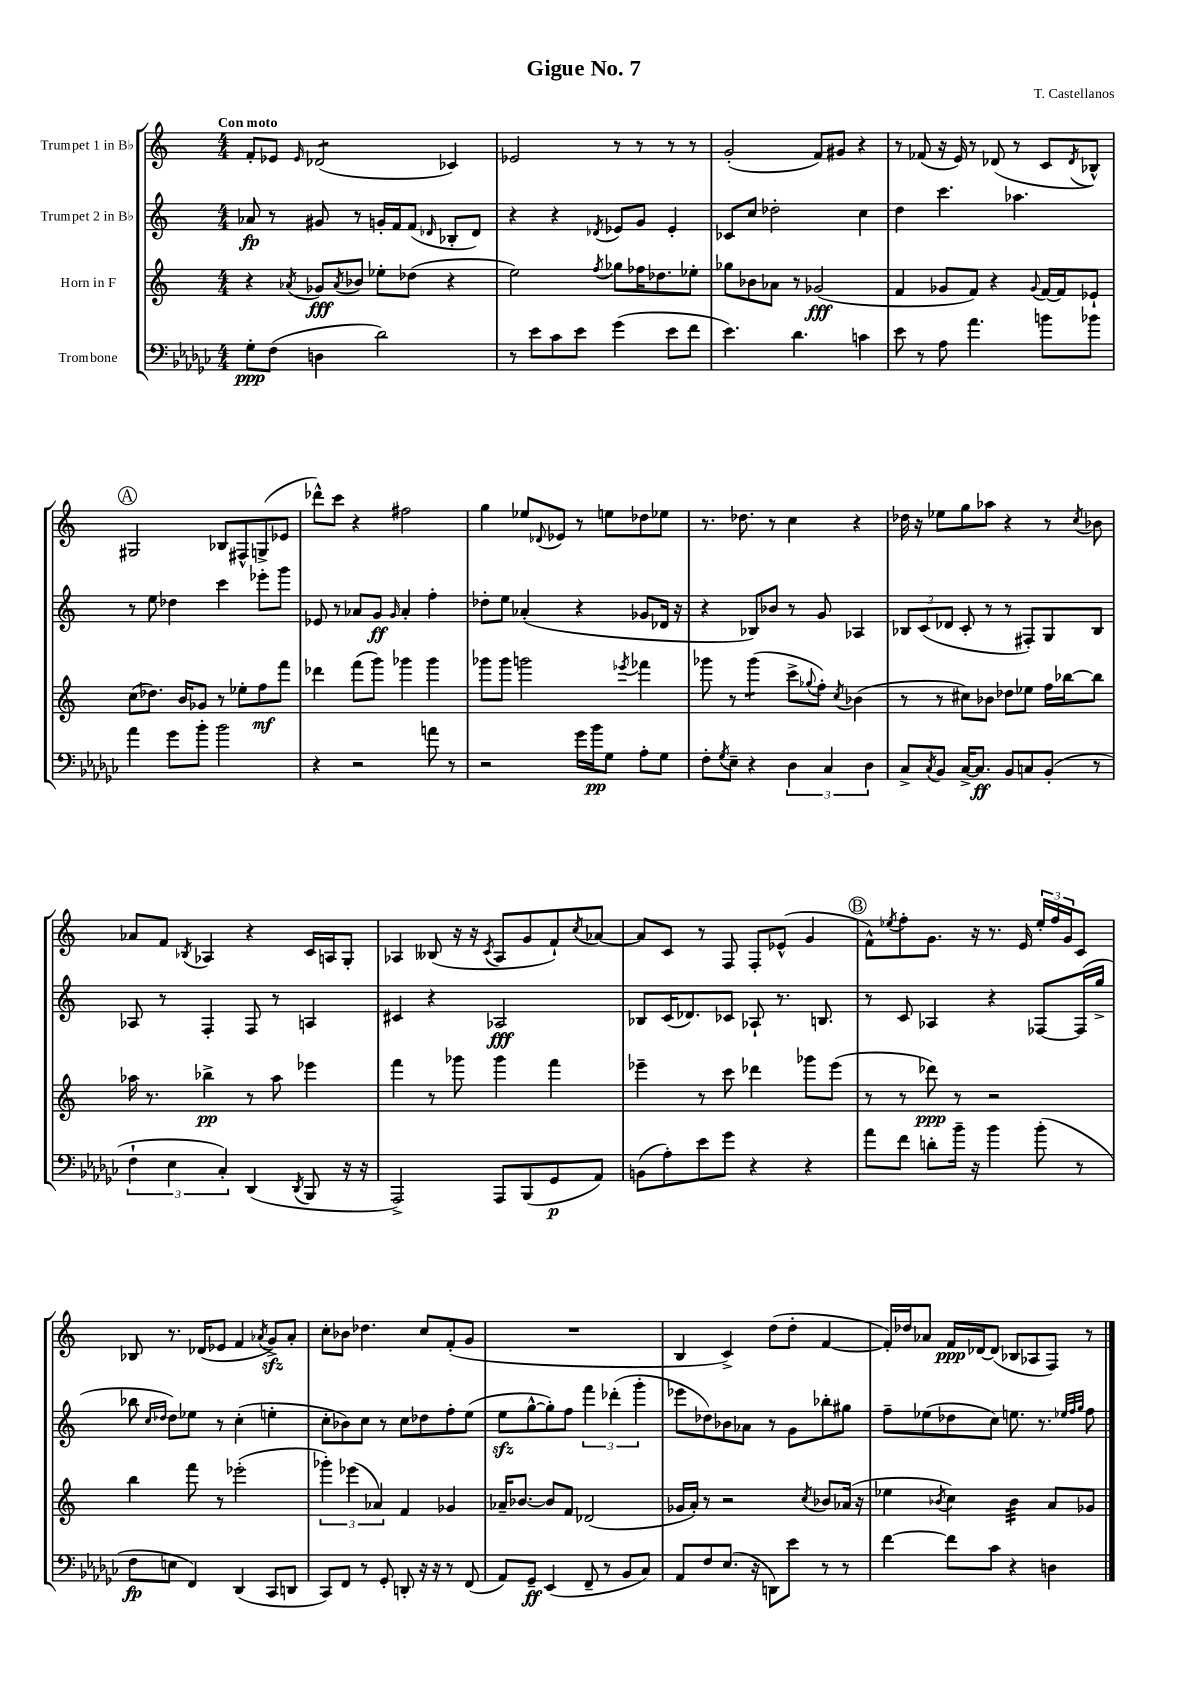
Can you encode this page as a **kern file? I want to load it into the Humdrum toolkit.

**kern	**kern	**kern	**kern
*staff4	*staff3	*staff2	*staff1
*clefF4	*clefG2	*clefG2	*clefG2
*k[b-e-a-d-g-c-]	*k[]	*k[]	*k[]
*M4/4	*M4/4	*M4/4	*M4/4
8G-'	4r	8a-	8f'
(8F	.	8r	8e-
.	8qa-	.	16qqe-
4D	8g-	8g#	(2d-
.	8qa-	.	.
.	8b-	8r	.
2d-)	8ee-'	16g'	.
.	.	16f	.
.	(8dd-	(8f	.
.	.	16qqd-	.
.	4r	8B-'	4c-)
.	.	8d-)	.
=	=	=	=
8r	2ee)	4r	2e-
8e-	.	.	.
8c-	.	4r	.
8e-	.	.	.
.	8qff	8qd-	.
(4g-	8gg-	8e-	8r
.	16ff-	8g	8r
.	8.dd-	.	.
8e-	.	4e-'	8r
8f	8ee-'	.	8r
=	=	=	=
4.e-)	8gg-	8c-	(2g'
.	8b-	8cc	.
.	8a-	2dd-'	.
4.d-	8r	.	.
.	(2g-	.	8f)
.	.	.	8g#
4c	.	4cc	4r
=	=	=	=
8e-	4f	4dd	8r
8r	.	.	(8f-
8A-	8g-	4.ccc	16r
.	.	.	16e)
4.a-	8f)	.	8r
.	4r	.	(8d-
.	.	4.aa-	8r
.	8qqg-	.	.
8b	[16f	.	8c
.	16f]	.	.
.	.	.	8qd-
8b-	8e-`	.	8B-^^)
=	=	=	=
4a-	(8cc	8r	2G#
.	8.dd-)	8ee	.
8g-	.	4dd-	.
.	16b	.	.
8b-'	8g-	.	.
2b-	8r	4ccc	8B-
.	8ee-'	.	8F#^^
.	8ff	8eee-'	(8G^
.	8fff	8ggg	8e-
=	=	=	=
4r	4ddd-	8e-	8ddd-^^)
.	.	8r	8ccc
2r	(8fff	8a-	4r
.	8ggg)	8g	.
.	.	16qqg	.
.	4ggg-	4a-'	2ff#
8a	4ggg-	4ff'	.
8r	.	.	.
=	=	=	=
2r	8ggg-	8dd-'	4gg
.	8ggg-	8ee	.
.	2ggg	(4a-'	8ee-
.	.	.	8qqd-
.	.	.	8e-
16g-	.	4r	8r
16b-	.	.	.
8G-	.	.	8ee
.	8qeee-	.	.
8A-'	4fff-	8g-	8dd-
8G-	.	16d-	8ee-
.	.	16r	.
=	=	=	=
8F'	8ggg-	4r	8.r
8qG-	.	.	.
8E-~	8r	.	.
.	.	.	8.dd-
4r	(4ggg-	8B-)	.
.	.	8b-	8r
6D-	8ccc^	8r	4cc
.	8qqgg-	.	.
.	8ff')	8g	.
6C-	.	.	.
.	8qcc	.	.
.	(4b-	4A-	4r
6D-	.	.	.
=	=	=	=
8C-^	8r	12B-	16dd-
.	.	.	16r
.	.	(12c	.
8qC-	.	.	.
8BB-	8r	.	8ee-
.	.	12d-	.
[16C-^	8cc#)	8c'	8gg
8.C-]	.	.	.
.	8b-	8r	8aa-
8BB-	8dd-	8r	4r
8C	8ee-	8F#')	.
(8BB-'	16ff	8G	8r
.	[16bb-	.	.
.	.	.	8qcc
8r	8bb-]	8B-	8b-
=	=	=	=
6F`	16aa-	8A-	8a-
.	8.r	.	.
.	.	8r	8f
6E-	.	.	.
.	.	.	8qB-
.	4bb-^	4F'	4A-
6C-')	.	.	.
(4DD-	8r	8F	4r
.	8aa-	8r	.
8qDD-	.	.	.
8BBB-	4eee-	4A	16c
.	.	.	16A
16r	.	.	8G'
16r	.	.	.
=	=	=	=
2AAA-^)	4fff	4c#	4A-
.	8r	4r	(8B--
.	8ggg-	.	16r
.	.	.	16r
.	.	.	8qc
8AAA-	4ggg-	2A-	8A-
(8BBB-	.	.	8g
8GG-	4fff	.	8f`)
.	.	.	8qcc
8AA-)	.	.	[8a-
=	=	=	=
(8BB	4eee-~	8B-	8a-]
8A-')	.	(16c	8c
.	.	8.d-)	.
8e-	8r	.	8r
8g-	8ccc	8c-	8F
4r	4ddd-	8A-`	8F'
.	.	8.r	(8e-^^
4r	8ggg-	.	4g
.	.	8.B	.
.	(8eee-	.	.
=	=	=	=
8a-	8r	8r	8f^^)
.	.	.	8qee-
8f	8r	8c	8ff'
8d'	8ddd-)	4A-	8.g
16b-~	8r	.	.
16r	.	.	16r
4b-	2r	4r	8.r
.	.	.	16e
(8b-'	.	[8F-	24ee-'
.	.	.	24ff
.	.	.	24g
8r	.	(16F-]	8c
.	.	16gg^	.
=	=	=	=
8F	4bb	8bb-	8B-
.	.	16qqcc	.
.	.	16qqdd-	.
8E	.	8dd-)	8.r
4FF)	8fff	8ee-	.
.	.	.	(16d-
.	8r	8r	8e-
(4DD-	(2eee-'	(4cc'	4f
.	.	.	8qa-
8CC-	.	4ee'	8g^)
8DD	.	.	8a-'
=	=	=	=
8CC-)	6ggg-')	8cc'	8cc'
8FF	.	8b-)	8b-
.	(6eee-	.	.
8r	.	8cc	4.dd-
.	6a-)	.	.
8GG-'	.	8r	.
8DD'	4f	8cc	.
16r	.	8dd-	8cc
16r	.	.	.
8r	4g-	8ff'	(8f'
(8FF	.	(8ee	8g
=	=	=	=
8AA-)	16a-~	8ee	1r
.	[8.b-	.	.
8GG-~	.	[8gg^^	.
(4EE-	8b-]	8gg'])	.
.	8f	8ff	.
8FF~	(2d-	6fff	.
8r	.	.	.
.	.	(6ddd-'	.
8BB-	.	.	.
.	.	6ggg'	.
8C-)	.	.	.
=	=	=	=
8AA-	16g-	8eee-	4B
.	16a')	.	.
8F	8r	8dd-)	.
(8.E-	2r	8b-	4c^)
.	.	8a-	.
16r	.	.	.
8DD)	.	8r	(8dd
8e-	.	8g	8dd'
.	8qcc	.	.
8r	8b-	8bb-'	[4f
8r	(16a-	8gg#	.
.	16r	.	.
=	=	=	=
[4f	4ee-	8ff~	16f'])
.	.	.	16dd-
.	.	(8ee-	8a-
.	8qb-	.	.
8f]	4cc)	8dd-	16f
.	.	.	[16d-
8c-	.	8cc)	(8d-]
4r	4b-	8.ee	8B-
.	.	.	8A-
.	.	8.r	.
4D	8a	.	8F)
.	.	32qqee-	.
.	.	32qqff	.
.	.	32qqgg	.
.	8g-	8ff	8r
==	==	==	==
*-	*-	*-	*-
